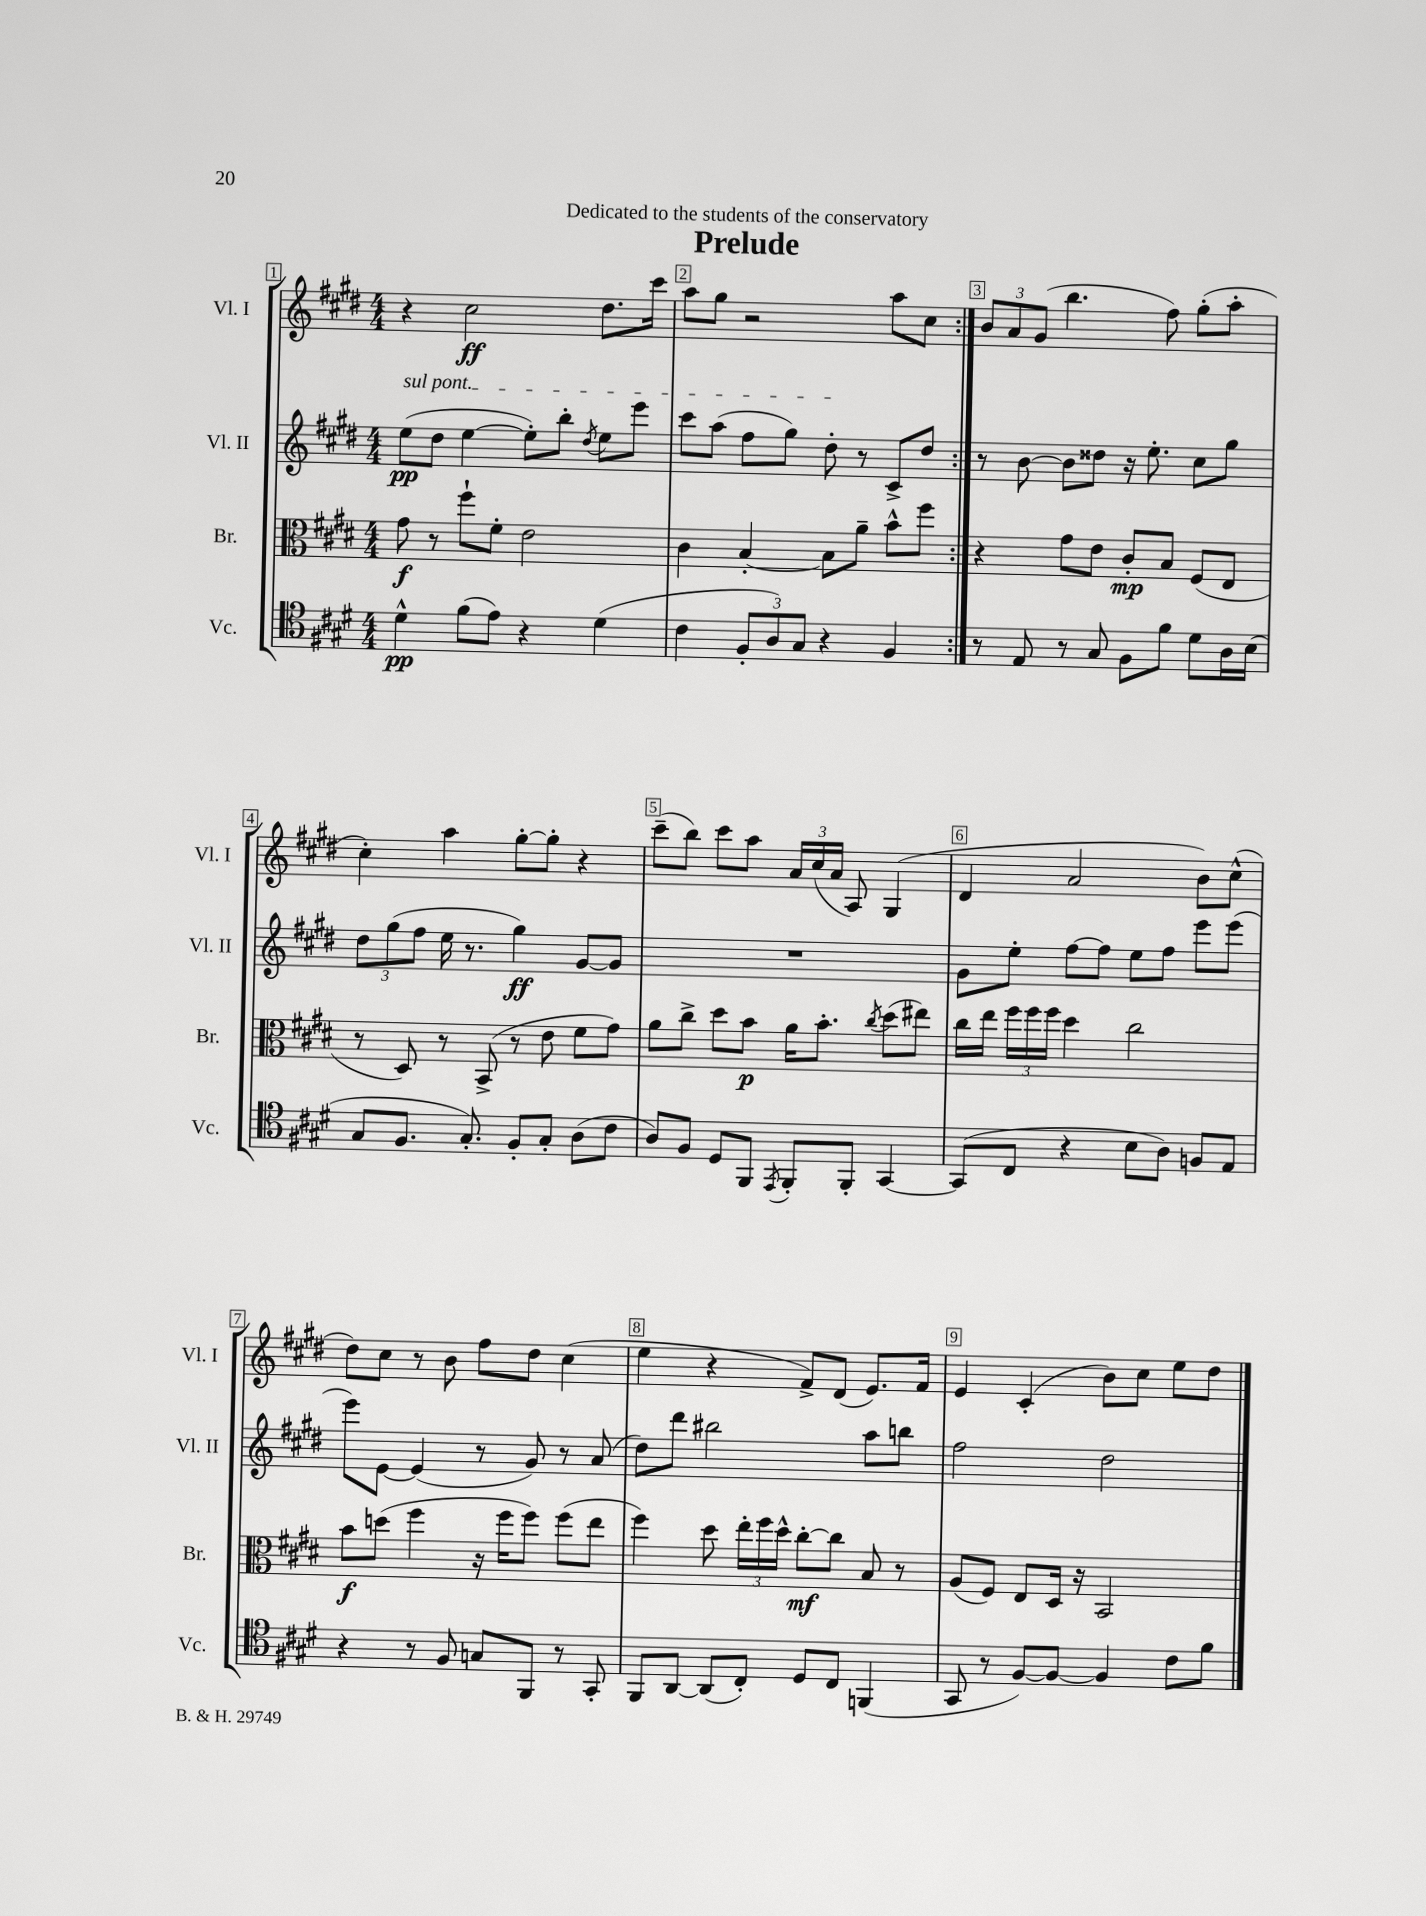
\header { title = "Prelude" dedication = "Dedicated to the students of the conservatory" }
<<
\new StaffGroup <<
\new Staff = "s0" \with { instrumentName = "Vl. I" shortInstrumentName = "Vl. I" } {
    \clef treble \key e \major \numericTimeSignature \time 4/4
    \autoBeamOff \repeat volta 2 { r4 cis''2\ff dis''8.[ cis'''16] |
    a''8[ gis''8] r2 a''8[ cis''8] | }
    \tuplet 3/2 { b'8[ a'8 gis'8]( } b''4. fis''8) gis''8[-.( a''8]-. |
    cis''4-.) a''4 gis''8[~-. gis''8]-. r4 |
    cis'''8[--( b''8]) cis'''8[ a''8] \tuplet 3/2 { a'16[ cis''16( a'16] } a8) gis4( |
    dis'4 a'2 b'8[) cis''8]-^( |
    dis''8[) cis''8] r8 b'8 fis''8[ dis''8] cis''4( |
    e''4 r4 fis'8[->) dis'8]( e'8.[) fis'16] |
    e'4 cis'4-.( b'8[) cis''8] e''8[ dis''8] \bar "|." |
}
\new Staff = "s1" \with { instrumentName = "Vl. II" shortInstrumentName = "Vl. II" } {
    \clef treble \key e \major \numericTimeSignature \time 4/4
    \autoBeamOff \repeat volta 2 { \once \override TextSpanner.bound-details.left.text = \markup { \italic "sul pont." } e''8[\pp\startTextSpan( dis''8] e''4~ e''8[-.) b''8]-. \acciaccatura { dis''8 } e''8[ e'''8] |
    cis'''8[ a''8]( fis''8[ gis''8]) dis''8-.\stopTextSpan r8 cis'8[-> dis''8] | }
    r8 b'8~ b'8[ disis''8] r16 e''8.-. cis''8[ gis''8] |
    \tuplet 3/2 { dis''8[ gis''8( fis''8] } e''16 r8. gis''4\ff) gis'8[~ gis'8] |
    R1 |
    gis'8[ e''8]-. fis''8[~ fis''8] e''8[ fis''8] e'''8[ e'''8]( |
    e'''8[) e'8]~ e'4( r8 gis'8) r8 a'8( |
    dis''8[) dis'''8] bis''2 a''8[ b''8] |
    fis''2 dis''2 \bar "|." |
}
\new Staff = "s2" \with { instrumentName = "Br." shortInstrumentName = "Br." } {
    \clef alto \key e \major \numericTimeSignature \time 4/4
    \autoBeamOff \repeat volta 2 { gis'8\f r8 fis''8[-! fis'8]-. e'2 |
    cis'4 b4~-. b8[ a'8]-- b'8[-^ fis''8] | }
    r4 gis'8[ e'8] cis'8[-.\mp b8] fis8[( e8] |
    r8 dis8) r8 b,8->( r8 e'8 fis'8[ gis'8]) |
    a'8[ cis''8]-> dis''8[ b'8]\p a'16[ b'8.]-. \acciaccatura { cis''8 } dis''8[( eis''8]) |
    cis''16[ e''16] \tuplet 3/2 { fis''16[ fis''16 fis''16] } dis''4 cis''2 |
    b'8[\f d''8]( fis''4 r16 fis''16[ fis''8]) fis''8[( e''8] |
    fis''4) dis''8 \tuplet 3/2 { e''16[-. fis''16 dis''16]-^ } cis''8[~-.\mf cis''8] b8 r8 |
    a8[( fis8]) e8[ dis16] r16 b,2 \bar "|." |
}
\new Staff = "s3" \with { instrumentName = "Vc." shortInstrumentName = "Vc." } {
    \clef tenor \key e \major \numericTimeSignature \time 4/4
    \autoBeamOff \repeat volta 2 { dis'4-^\pp fis'8[( e'8]) r4 dis'4( |
    cis'4 \tuplet 3/2 { fis8[-. a8) gis8] } r4 fis4 | }
    r8 e8 r8 gis8 fis8[ fis'8] dis'8[ a16 b16]( |
    gis8[ fis8.] gis8.-.) fis8[-. gis8]-. a8[( cis'8] |
    a8[) fis8] dis8[ fis,8] \acciaccatura { e,8 } fis,8[-. fis,8]-. gis,4~ |
    gis,8[( cis8] r4 b8[ a8]) f8[ e8] |
    r4 r8 fis8 g8[ fis,8] r8 gis,8-. |
    fis,8[ a,8]~ a,8[( cis8]-.) dis8[ cis8] f,4( |
    gis,8 r8 fis8[~) fis8]~ fis4 cis'8[ fis'8] \bar "|." |
}
>>
>>
\layout { \context { \Score \override BarNumber.break-visibility = ##(#f #t #t) barNumberVisibility = #all-bar-numbers-visible \override BarNumber.stencil = #(make-stencil-boxer 0.1 0.3 ly:text-interface::print) } }
